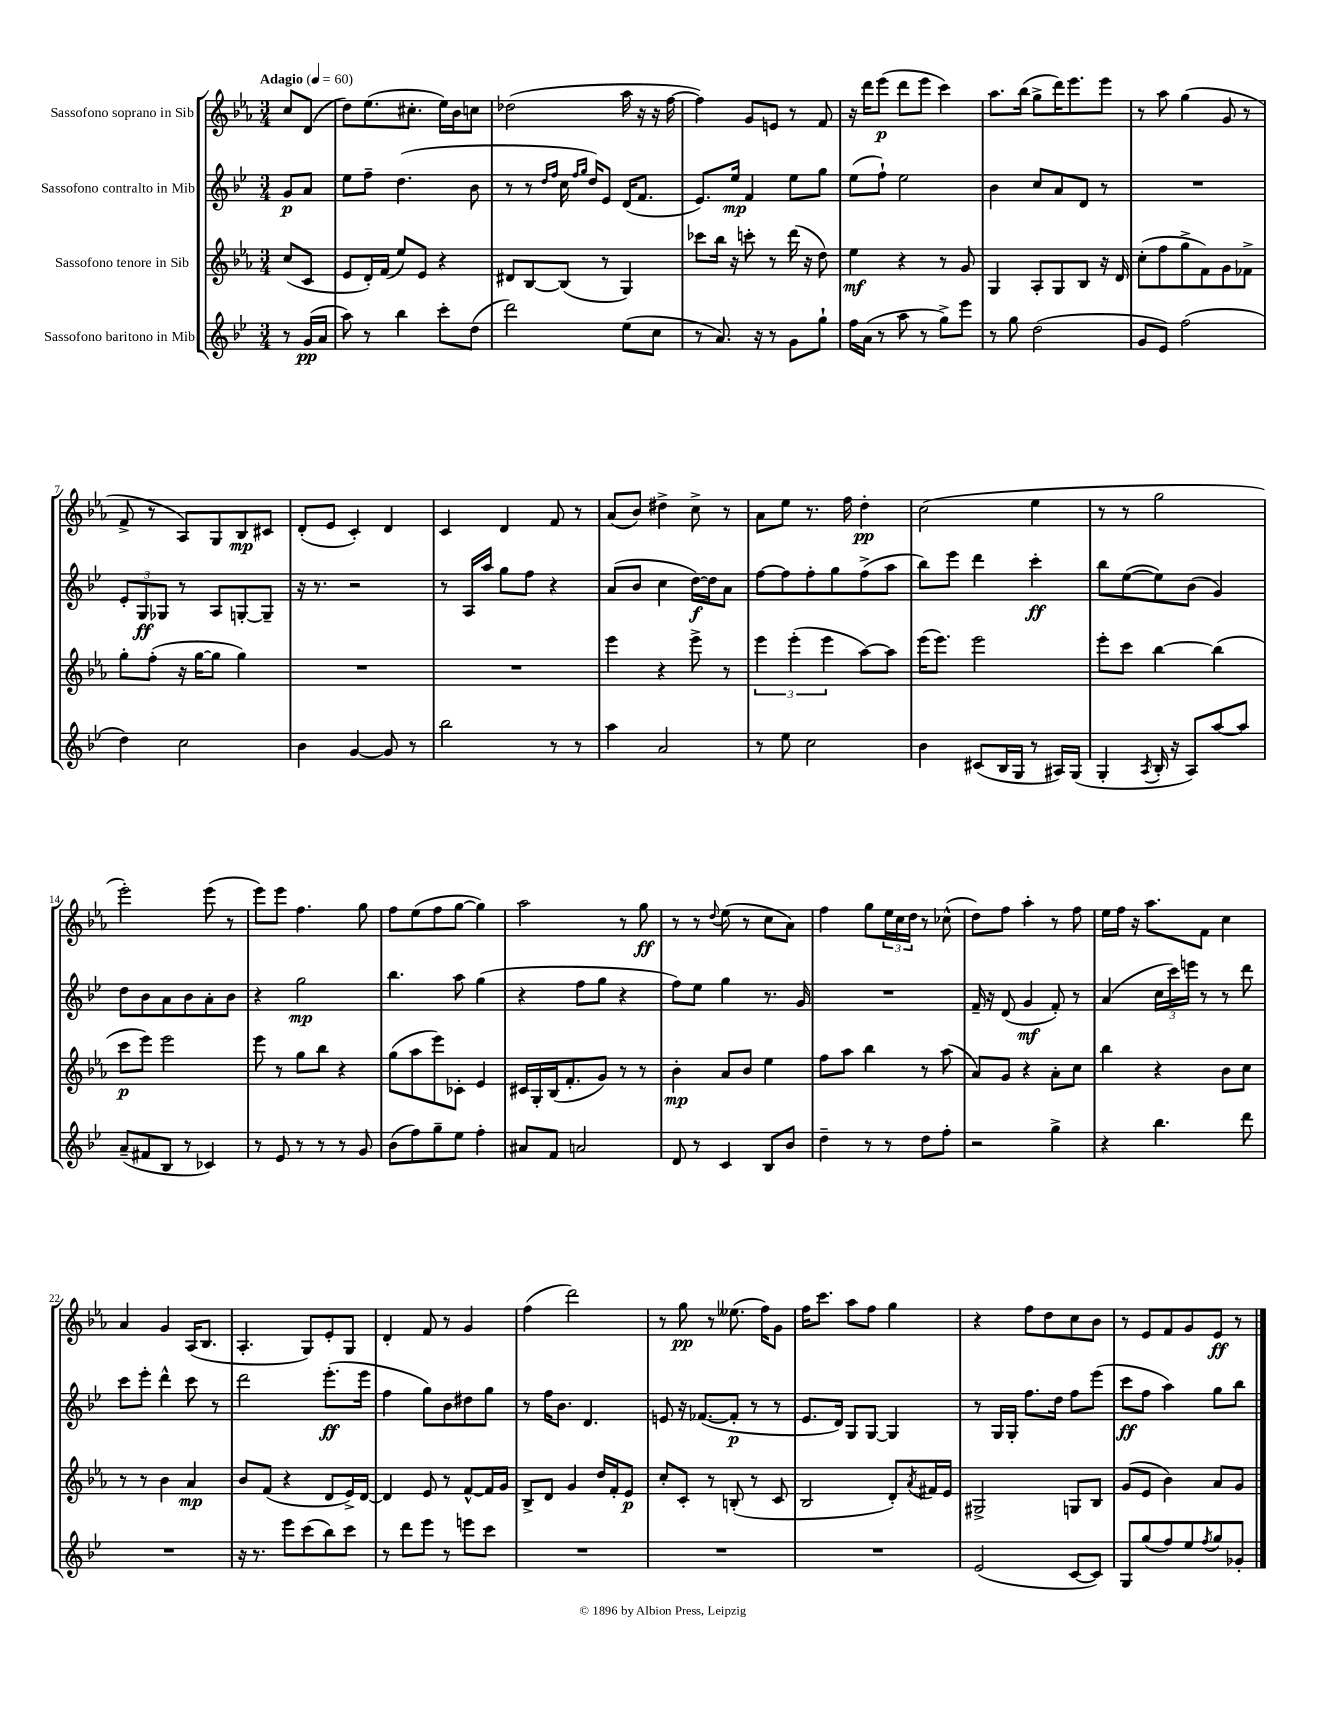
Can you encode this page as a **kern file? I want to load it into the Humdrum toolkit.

**kern	**kern	**kern	**kern
*staff4	*staff3	*staff2	*staff1
*clefG2	*clefG2	*clefG2	*clefG2
*k[b-e-]	*k[b-e-a-]	*k[b-e-]	*k[b-e-a-]
*M3/4	*M3/4	*M3/4	*M3/4
*MM60	*MM60	*MM60	*MM60
8r	(8cc	8g	8cc
(16g	8c	8a	(8d
16a	.	.	.
=	=	=	=
8aa)	8e-	8ee-	8dd)
8r	16d')	8ff~	(8.ee-
.	(16f	.	.
4bb-	8ee-)	(4.dd	.
.	.	.	8.cc#'
.	8e-	.	.
8ccc'	4r	.	16ee-)
.	.	.	16b-
(8dd	.	8b-	8cc
=	=	=	=
2ddd)	8d#	8r	(2dd-
.	[8B-	8r	.
.	.	16qqdd	.
.	.	16qqff	.
.	(8B-]	16cc	.
.	.	16qqff	.
.	.	16qqgg	.
.	.	16dd)	.
.	8r	8e-	.
(8ee-	4G)	(16d	16aa-
.	.	8.f	16r
8cc	.	.	16r
.	.	.	[16ff
=	=	=	=
8r	8ccc-	8.e-)	4ff])
8.a)	16bb-	.	.
.	16r	16ee-	.
.	8ccc'	4f	8g
16r	.	.	.
8r	8r	.	8e
8g	(16ddd	8ee-	8r
.	16r	.	.
8gg`	8dd)	8gg	8f
=	=	=	=
16ff	4ee-	(8ee-	16r
(16a	.	.	16ddd
8r	.	8ff`)	(8eee-
8aa	4r	2ee-	8ddd
8r	.	.	8eee-
8gg^)	8r	.	4ccc)
8eee-	8g	.	.
=	=	=	=
8r	4G	4b-	8.aa-
8gg	.	.	.
.	.	.	(16bb-
(2dd	8A-'	8cc	8gg^
.	8G	8a	16ddd)
.	.	.	8.eee-
.	8B-	8d	.
.	16r	8r	8eee-
.	16d	.	.
=	=	=	=
8g	(8cc'	2.r	8r
8e-)	8ff	.	8aa-
(2ff	8gg^	.	(4gg
.	8f)	.	.
.	8g	.	8g
.	8f-^	.	8r
=	=	=	=
4dd)	8gg'	12e-'	8f^
.	.	12G	.
.	(8ff'	.	8r
.	.	12G-	.
2cc	16r	8r	8A-)
.	[16gg	.	.
.	8gg]	8A	8G
.	4gg)	[8G'	8B-
.	.	8G~]	8c#
=	=	=	=
4b-	2.r	16r	(8d'
.	.	8.r	.
.	.	.	8e-
[4g	.	2r	4c')
8g]	.	.	4d
8r	.	.	.
=	=	=	=
2bb-	2.r	8r	4c
.	.	16A	.
.	.	16aa	.
.	.	8gg	4d
.	.	8ff	.
8r	.	4r	8f
8r	.	.	8r
=	=	=	=
4aa	4eee-	(8a	(8a-
.	.	8b-	8b-)
2a	4r	4cc	4dd#^
.	8eee-^	[16dd)	8cc^
.	.	16dd]	.
.	8r	8a	8r
=	=	=	=
8r	6eee-	[8ff	8a-
8ee-	.	8ff]	8ee-
.	(6eee-'	.	.
2cc	.	8ff'	8.r
.	6eee-	.	.
.	.	8gg	.
.	.	.	16ff
.	[8aa-)	(8ff^	4dd'
.	8aa-]	8aa	.
=	=	=	=
4b-	(16eee-	8bb-)	(2cc
.	8.eee-)	.	.
.	.	8eee-	.
(8c#	2eee-	4ddd	.
16B-	.	.	.
16G	.	.	.
8r	.	4ccc'	4ee-
16A#)	.	.	.
(16G	.	.	.
=	=	=	=
4G'	8eee-'	8bb-	8r
.	8ccc	([8ee-	8r
8qA	.	.	.
16B-'	[4bb-	8ee-])	2gg
16r	.	.	.
8A)	.	(8b-	.
[8aa	(4bb-]	4g)	.
8aa]	.	.	.
=	=	=	=
(8a~	8ccc	8dd	2eee-')
8f#	8eee-)	8b-	.
8B-	2eee-	8a	.
8r	.	8b-	.
4c-)	.	8a'	(8eee-
.	.	8b-	8r
=	=	=	=
8r	8eee-	4r	8eee-)
8e-	8r	.	8eee-
8r	8gg	2gg	4.ff
8r	8bb-	.	.
8r	4r	.	.
8g	.	.	8gg
=	=	=	=
(8b-	(8gg	4.bb-	8ff
8ff)	8aa-	.	(8ee-
8gg~	8eee-)	.	8ff
8ee-	8c-'	8aa	[8gg
4ff'	4e-	(4gg	4gg])
=	=	=	=
8a#	16c#	4r	2aa-
.	16G'	.	.
8f	(16B-	.	.
.	8.f'	.	.
2a	.	8ff	.
.	8g)	8gg	.
.	8r	4r	8r
.	8r	.	8gg
=	=	=	=
8d	4b-'	8ff)	8r
8r	.	8ee-	8r
.	.	.	8qqdd
4c	8a-	4gg	(8ee-
.	8b-	.	8r
8B-	4ee-	8.r	8cc
8b-	.	.	8a-)
.	.	16g	.
=	=	=	=
4dd~	8ff	2.r	4ff
.	8aa-	.	.
8r	4bb-	.	8gg
8r	.	.	24ee-
.	.	.	24cc
.	.	.	24dd
8dd	8r	.	8r
8ff'	(8aa-	.	(8cc-^^
=	=	=	=
2r	8a-)	16f~	8dd)
.	.	16r	.
.	8g	(8d	8ff
.	4r	4g	4aa-'
4gg^	8a-'	8f')	8r
.	8cc	8r	8ff
=	=	=	=
4r	4bb-	(4a	16ee-
.	.	.	16ff
.	.	.	16r
.	.	.	8.aa-
4.bb-	4r	24cc	.
.	.	24ccc)	.
.	.	24eee	.
.	.	8r	8f
.	8b-	8r	4cc
8ddd	8cc	8ddd	.
=	=	=	=
2.r	8r	8ccc	4a-
.	8r	8eee-'	.
.	4b-	4ddd^^	4g
.	4a-	8ccc	(16A-
.	.	.	8.B-
.	.	8r	.
=	=	=	=
16r	8b-	2ddd	4.A-'
8.r	.	.	.
.	(8f	.	.
8eee-	4r	.	.
(8ccc	.	.	8G)
8bb-)	8d	(8.eee-'	8e-'
8ccc	16e-^)	.	8G
.	[16d	16eee-	.
=	=	=	=
8r	4d]	4ff	4d'
8ddd	.	.	.
8eee-	8e-	8gg)	8f
8r	8r	8b-	8r
8eee	[8f^^	8dd#	4g
8ccc	16f]	8gg	.
.	16g	.	.
=	=	=	=
2.r	8B-^	8r	(4ff
.	8d	16ff	.
.	.	8.b-	.
.	4g	.	2ddd)
.	.	4.d	.
.	16dd	.	.
.	16f'	.	.
.	8e-	.	.
=	=	=	=
2.r	8cc'	8e	8r
.	8c'	16r	8gg
.	.	([8.f-	.
.	8r	.	8r
.	(8B'	8f-']	(8.ee--
.	8r	8r	.
.	.	.	16ff)
.	8c	8r	8g
=	=	=	=
2.r	2B-	8.e-	16ff
.	.	.	8.ccc
.	.	16d)	.
.	.	8G	8aa-
.	.	[8G	8ff
.	8d')	4G]	4gg
.	8qa-	.	.
.	16f#	.	.
.	16e-	.	.
=	=	=	=
(2e-	2G#^	8r	4r
.	.	16G	.
.	.	16G'	.
.	.	8.ff	8ff
.	.	.	8dd
.	.	16dd	.
[8c	8G	8ff	8cc
8c])	8B-	(8eee-	8b-
=	=	=	=
8G	(8g	8ccc	8r
(8gg	8e-	8ff	8e-
8ff)	4b-)	4aa)	8f
8ee-	.	.	8g
8qff	.	.	.
8gg	8a-	8gg	8e-
8g-'	8g	8bb-	8r
==	==	==	==
*-	*-	*-	*-
